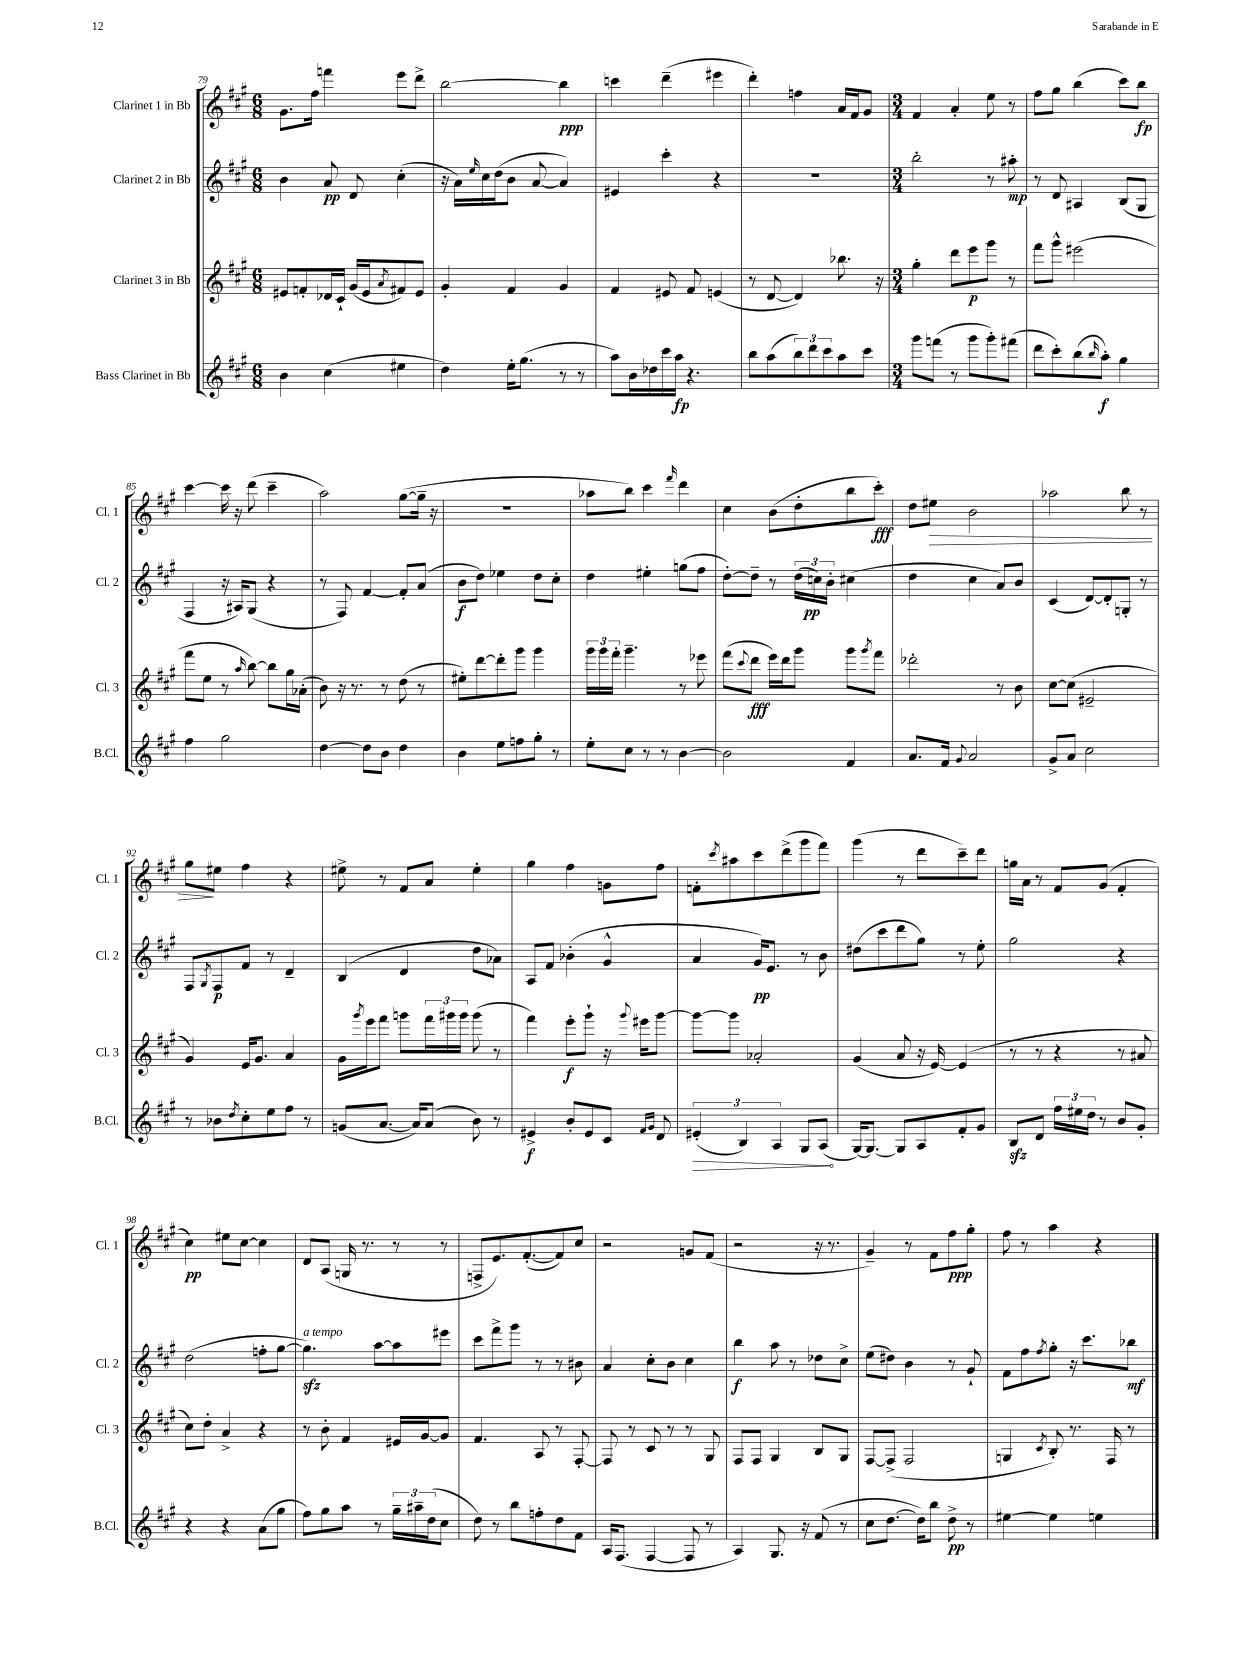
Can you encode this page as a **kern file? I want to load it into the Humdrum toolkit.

**kern	**kern	**kern	**kern
*staff4	*staff3	*staff2	*staff1
*clefG2	*clefG2	*clefG2	*clefG2
*k[f#c#g#]	*k[f#c#g#]	*k[f#c#g#]	*k[f#c#g#]
*M6/8	*M6/8	*M6/8	*M6/8
4b	8e#	4b	8.g#
.	8f'	.	.
.	.	.	16ff#
(4cc#	16d-	8a	4fff
.	16c#`	.	.
.	(16g#	8d	.
.	16e#	.	.
.	8qa	.	.
4ee#	8f#)	(4cc#'	8eee
.	8e#	.	8ddd^
=	=	=	=
4dd)	4g#'	16r	[2bb
.	.	16a)	.
.	.	16qqee	.
.	.	16cc#	.
.	.	(16dd	.
16ee'	4f#	8b	.
(8.gg#	.	.	.
.	.	[8a	.
8r	4g#	4a])	4bb]
8r	.	.	.
=	=	=	=
8aa)	4f#	4e#	4ccc
16b	.	.	.
16dd-	.	.	.
16ccc#	8e#	4ccc#'	(4ddd~
16aa	.	.	.
4.r	8f#	.	.
.	(4e	4r	4eee#
=	=	=	=
8bb	8r	2.r	4ddd')
(8aa	[8d	.	.
12bb)	4d])	.	4ff
12ddd	.	.	.
12ccc#	.	.	.
8aa	8.bb-	.	16a
.	.	.	16f#
8ccc#	.	.	8g#
.	16r	.	.
=	=	=	=
*M3/4	*M3/4	*M3/4	*M3/4
8ggg#	4gg#'	2bb'	4f#
(8fff	.	.	.
8r	8ddd	.	4a'
8ggg#	8eee	.	.
8ggg#')	8ggg#	8r	8ee
(8fff#	8r	8aa#'	8r
=	=	=	=
8ddd	8fff#	8r	8ff#
8ccc#')	8ggg#^^	8d	8gg#
(8bb	(2eee#	4A#	(4bb
16qqbb	.	.	.
8aa')	.	.	.
4gg#	.	(8B	8ccc#)
.	.	8G#	8bb
=	=	=	=
4ff#	8fff#	4F#	[4ccc#
.	8ee	.	.
2gg#	8r	16r	16ccc#]
.	.	16A#)	16r
.	16qqaa	.	.
.	[8bb)	(8G#	(8ddd
.	8bb]	4r	4ccc#~
.	16gg#	.	.
.	(16a-'	.	.
=	=	=	=
[4dd	8b)	8r	2aa)
.	16r	8F#)	.
.	8.r	.	.
8dd]	.	[4f#	.
8b	8r	.	.
4dd	(8dd	8f#']	([8gg#
.	8r	(8a	16gg#~]
.	.	.	16r
=	=	=	=
4b	8ee#')	8b	2.r
.	[8ddd	8dd)	.
8ee	8ddd']	4ee-	.
8ff	8ggg#	.	.
8gg#'	4ggg#	8dd	.
8r	.	8cc#'	.
=	=	=	=
8ee'	24ggg#	4dd	8aa-
.	24ggg#	.	.
.	24fff#'	.	.
8cc#	4.ggg#~	.	8bb)
8r	.	4ee#'	4ccc#
8r	.	.	.
.	.	.	16qqfff#
[4b	8r	(8gg	4ddd
.	8eee-	8ff#	.
=	=	=	=
2b]	(8fff#	[8dd')	4cc#
.	8qqccc#	.	.
.	8ddd	8dd~]	.
.	16eee)	8r	(8b
.	16ddd	.	.
.	8ggg#	(24dd	8dd'
.	.	24cc)	.
.	.	24b'	.
4f#	8ggg#	(4cc#	8bb
.	8qggg#	.	.
.	8fff#	.	8ccc#')
=	=	=	=
8.a	2ddd-'	4dd	8dd
.	.	.	8ee#
16f#	.	.	.
8qqg#	.	.	.
2a	.	4cc#	2b
.	8r	8a)	.
.	8b	8b	.
=	=	=	=
8g#^	[8cc#	(4c#	2aa-
8a	(8cc#]	.	.
2cc#	2e#~	[8d)	.
.	.	8d']	.
.	.	8G'	8bb
.	.	8r	8r
=	=	=	=
8r	4g#)	8F#	8gg#
.	.	8qG#	.
8b-	.	8F#	8ee#
8qdd	.	.	.
8cc#'	16e	8f#	4ff#
.	8.g#	.	.
8ee	.	8r	.
8ff#	4a	4d~	4r
8r	.	.	.
=	=	=	=
(8g	16g#	(4B	8ee#^
.	8qggg#	.	.
.	16eee	.	.
[8.a	8fff#	.	8r
.	8ggg	4d	8f#
16a])	.	.	.
(8a	24fff#	.	8a
.	24ggg#	.	.
.	24ggg#	.	.
8b)	(8ggg#	8dd	4ee#'
8r	8r	8a-)	.
=	=	=	=
4e#^	4fff#)	8A	4gg#
.	.	8f#	.
8b'	8eee'	(4b-'	4ff#
8e#	8ggg#`	.	.
8c#	16r	4g#^^	8g
.	8qqggg#	.	.
.	16eee#	.	.
16qqf#	.	.	.
16qqg#	.	.	.
8d	[8ggg#	.	8ff#
=	=	=	=
(6e#'	8ggg#_	4a	8f'
.	.	.	8qccc#
.	8ggg#]	.	8aa#
6B)	.	.	.
.	2a-'	16g#)	8ccc#
.	.	8.e	.
6A	.	.	.
.	.	.	(8ddd^
8G#	.	8r	8ggg#
(8A	.	8b	8fff#)
=	=	=	=
[16G#)	(4g#	(8dd#	(4ggg#
8.G#_	.	.	.
.	.	8ccc#	.
8G#]	8a	8ddd	8r
8A	16r	8gg#)	8ddd
.	[16e)	.	.
8f#'	(4e]	8r	8ccc#~)
8g#	.	8ee'	8ddd
=	=	=	=
8B	8r	2gg#	16gg
.	.	.	16a
8d	8r	.	8r
24ff#	4r	.	8f#
24ee#	.	.	.
24dd	.	.	.
8r	.	.	(8g#
8b	8r	4r	4f#'
8g#'	8a#	.	.
=	=	=	=
4r	8cc#)	(2dd	4cc#)
.	8dd'	.	.
4r	4a^	.	8ee#
.	.	.	[8cc#
(8a	4r	8ff'	4cc#]
8gg#	.	[8gg#	.
=	=	=	=
8ff#)	8r	4.gg#])	8d
8gg#	8b'	.	(8A
8aa	4f#	.	16G
.	.	.	8.r
8r	.	[8aa	.
24gg#~	16e#	8aa]	8r
24aa#~	.	.	.
.	[16g#	.	.
(24dd	.	.	.
8cc#	8g#]	8eee#	8r
=	=	=	=
8dd)	4.f#	8ccc#	8F^
8r	.	8fff#^	8.e)
8bb	.	8ggg#	.
.	.	.	([8.f#'
8ff'	8A	8r	.
8dd	8r	8r	8f#])
8f#	[8F#'	8b#	8cc#
=	=	=	=
16A	8F#]	4a	2r
(8.F#	.	.	.
.	8r	.	.
[4F#	8c#	8cc#'	.
.	8r	8b	.
8F#]	8r	4cc#	8g
8r	8G#	.	(8f#
=	=	=	=
4A)	8F#	4bb	2r
.	8F#	.	.
8.G#	4G#	8aa	.
.	.	8r	.
16r	.	.	.
(8f#	8B	8dd-	16r
.	.	.	8.r
8r	8G#	8cc#^	.
=	=	=	=
8cc#	[8F#	(8ee	4g#~)
[8.dd	(8F#^]	8dd#)	.
.	2F#	4b	8r
16dd])	.	.	.
8bb	.	.	8f#
8dd^	.	8r	8ff#
8r	.	8g#`	8gg#'
=	=	=	=
[4ee#	4G	8f#	8ff#
.	.	8ff#	8r
.	8qc#	8qff#	.
4ee#]	8B')	8gg#'	4aa
.	8.r	16r	.
.	.	8.ccc#	.
4ee	.	.	4r
.	16F#	.	.
.	8r	8bb-	.
==	==	==	==
*-	*-	*-	*-
